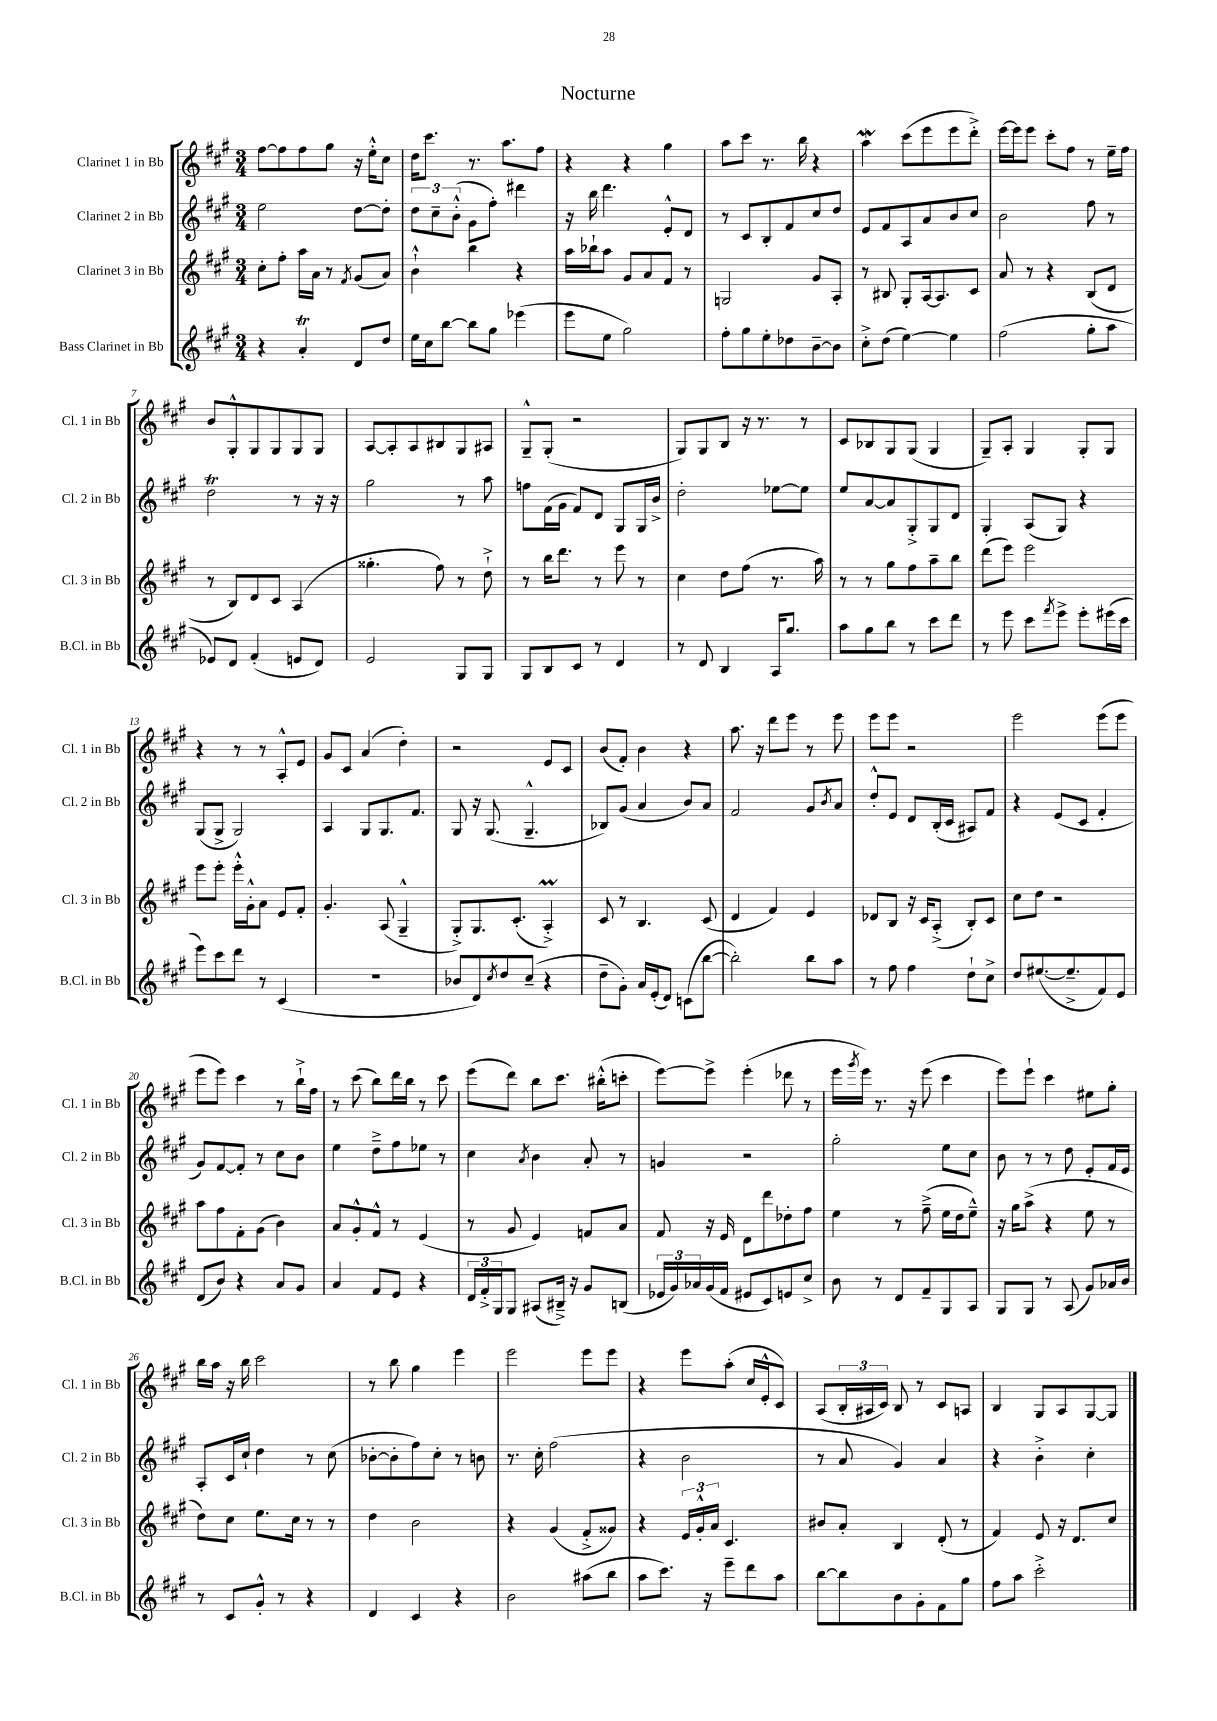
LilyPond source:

\header { title = "Nocturne" }
<<
\new StaffGroup <<
\new Staff = "s0" \with { instrumentName = "Clarinet 1 in Bb" shortInstrumentName = "Cl. 1 in Bb" } {
    \clef treble \key a \major \numericTimeSignature \time 3/4
    fis''8~ fis''8 fis''8 gis''8 r16 e''16-.-^ cis''8 |
    d''16 cis'''8. r8. a''8. fis''8 |
    r4 r4 gis''4 |
    a''8 cis'''8 r8. b''16 r4 |
    a''4\mordent cis'''8( e'''8 e'''8 d'''8-.->) |
    e'''16~ e'''16 e'''8 cis'''8-. fis''8 r8 e''16-- fis''16 |
    b'8 gis8-.-^ gis8 gis8 gis8 gis8 |
    a8~ a8-. a8 bis8 gis8 ais8 |
    gis8---^ gis8-.( r2 |
    gis8) gis8 b8 r16 r8. r8 |
    cis'8 bes8 gis8 gis8( gis4 |
    gis8--) a8-. gis4 gis8-. gis8 |
    r4 r8 r8 a8-.-^ e'8 |
    gis'8 cis'8 a'4( d''4-.) |
    r2 e'8 cis'8 |
    b'8( fis'8-.) b'4 r4 |
    a''8. r16 d'''8 e'''8 r8 e'''8 |
    e'''8 e'''8 r2 |
    e'''2 e'''8( e'''8 |
    e'''8 e'''8) cis'''4 r8 b''16-!-> fis''16 |
    r8 cis'''8( b''8) d'''16 b''16 r8 cis'''8 |
    e'''8( d'''8) b''8 cis'''8. bis''16-.-^( c'''8-. |
    e'''8~) e'''8-> e'''4-.( des'''8 r8 |
    e'''16 \acciaccatura { gis'''8 } e'''16) r8. r16 e'''8( cis'''4 |
    e'''8) e'''8-! cis'''4 eis''8 gis''8-. |
    b''16 a''16 r16 b''16 cis'''2 |
    r8 b''8 gis''4 e'''4 |
    e'''2 e'''8 e'''8 |
    r4 e'''8 a''8-.( cis''16 e'16-.-^ cis'8) |
    a8( \tuplet 3/2 { b16-. ais16 cis'16) } b8 r8 cis'8 a8 |
    b4 gis8 a8 gis8~ gis8 \bar "|." |
}
\new Staff = "s1" \with { instrumentName = "Clarinet 2 in Bb" shortInstrumentName = "Cl. 2 in Bb" } {
    \clef treble \key a \major \numericTimeSignature \time 3/4
    e''2 d''8~ d''8-. |
    \tuplet 3/2 { d''8 cis''8-- b'8-.-^( } gis'8 fis''8-.) dis'''4 |
    r16 b''16 d'''4. e'8-.-^ d'8 |
    r8 cis'8 b8-. fis'8 cis''8 d''8 |
    e'8 fis'8 a8 a'8 b'8 cis''8 |
    b'2 fis''8 r8 |
    d''2\trill r8 r16 r16 |
    gis''2 r8 a''8 |
    f''8 fis'16( gis'16 fis'8) d'8 gis8 gis16 b'16-> |
    d''2-. ees''8~ ees''8 |
    e''8 a'8~ a'8 gis8-.-> gis8 d'8 |
    gis4-. a8( gis8) r4 |
    gis8( gis8-> gis2) |
    a4 gis8 gis8. fis'8. |
    gis8 r16 gis8.( gis4.---^ |
    bes8) gis'8( a'4 b'8) a'8 |
    fis'2 gis'8 \acciaccatura { b'8 } a'8 |
    d''8-.-^ e'8 d'8 b16-.( cis'16 ais8) fis'8 |
    r4 e'8( cis'8 fis'4-. |
    gis'8) fis'8~ fis'8-. r8 cis''8 b'8 |
    e''4 d''8---> fis''8 ees''8 r8 |
    cis''4 \acciaccatura { a'8 } b'4 a'8-. r8 |
    g'4 r2 |
    gis''2-. e''8 cis''8 |
    b'8 r8 r8 d''8 e'8-. fis'16 e'16 |
    a8-. cis'16 cis''16-! d''4 r8 cis''8( |
    bes'8~-. bes'8-. fis''8) cis''8-. r8 b'8 |
    r8. cis''16-. fis''2( |
    r4 b'2 |
    r8 a'8 gis'4) a'4 |
    r4 b'4-.-> cis''4-. \bar "|." |
}
\new Staff = "s2" \with { instrumentName = "Clarinet 3 in Bb" shortInstrumentName = "Cl. 3 in Bb" } {
    \clef treble \key a \major \numericTimeSignature \time 3/4
    cis''8-. fis''8-. a''16 a'16 r8 \acciaccatura { fis'8 } gis'8( a'8) |
    b'4-!-^ b''4 r4 |
    a''16 bes''16-! a''8 gis'8 a'8 fis'8 r8 |
    g2 gis'8 a8-. |
    r8 bis8 gis8-. a16~ a8. cis'8 |
    a'8 r8 r4 b8( d'8 |
    r8 b8) d'8 cis'8 a4( |
    gisis''4.-. fis''8) r8 d''8-!-> |
    r8 b''16 d'''8. r8 e'''8 r8 |
    cis''4 d''8 fis''8( r8. a''16) |
    r8 r8 gis''8 fis''8 a''8-- b''8 |
    d'''8( e'''8) e'''2 |
    e'''8 e'''8-. e'''16-.-^ gis'16-.-^ a'8 e'8 fis'8-. |
    gis'4.-. a8( gis4---^ |
    gis8-.->) gis8. cis'8.-.( a4-.->\prall) |
    cis'8 r8 b4. cis'8( |
    d'4 fis'4) e'4 |
    des'8 b8 r16 cis'16 a8-.->( b8-.) cis'8 |
    cis''8 d''8 r2 |
    a''8 fis''8 fis'8-. gis'8( b'4) |
    a'8 gis'8-.-^ fis'8-^ r8 e'4( |
    r8 gis'8 e'4) f'8 a'8 |
    fis'8 r16 e'16 d'8 d'''8 des''8-. fis''8 |
    e''4 r8 fis''8--->( e''16 d''16 e''8---^) |
    r16 gis''16 a''8->( r4 e''8 r8 |
    d''8) cis''8 e''8. cis''16 r8 r8 |
    d''4 b'2 |
    r4 gis'4( fis'8-.-> gisis'8) |
    r4 \tuplet 3/2 { e'16 gis'16-.-^ a'16 } cis'4. |
    bis'8 a'8-. b4 d'8-.( r8 |
    fis'4) e'8 r16 d'8. cis''8 \bar "|." |
}
\new Staff = "s3" \with { instrumentName = "Bass Clarinet in Bb" shortInstrumentName = "B.Cl. in Bb" } {
    \clef treble \key a \major \numericTimeSignature \time 3/4
    r4 a'4-.\trill d'8 d''8 |
    e''16 cis''16 b''8~ b''8 gis''8 ees'''4( |
    e'''8 e''8 gis''2) |
    fis''8-. gis''8 e''8-. des''8 b'8~-- b'8 |
    cis''8-.-> d''8( e''4~) e''4 |
    fis''2( gis''8-. a''8 |
    ees'8) d'8 fis'4-.( e'8 d'8) |
    e'2 gis8 gis8 |
    gis8 b8 cis'8 r8 d'4 |
    r8 d'8 b4 a16 gis''8. |
    a''8 gis''8 b''8 r8 cis'''8 d'''8 |
    r8 e'''8 cis'''8 \acciaccatura { fis'''8 } e'''8-> e'''8-. eis'''16( cis'''16 |
    e'''8) cis'''8 d'''8 r8 cis'4( |
    R2. |
    bes'8 d'8) \acciaccatura { cis''8 } d''8 cis''8--( r4 |
    d''8-- gis'8-.) a'16 e'16-.( d'8) c'8( b''8~ |
    b''2-.) b''8 a''8 |
    r8 fis''8 fis''4 d''8-! cis''8-> |
    d''8 eis''8.~( eis''8.---> fis'8) e'8 |
    d'8( b'8) r4 a'8 gis'8 |
    a'4 fis'8 e'8 r4 |
    \tuplet 3/2 { d'16 fis'16-.-> gis16 } gis8 ais8( bis16--->) r16 gis'8 b8( |
    \tuplet 3/2 { ees'16 gis'16) aes'16 } gis'16( fis'16 eis'8 cis'8) e'8 cis''8-> |
    b'8 r8 d'8 fis'8-- gis8 a8 |
    gis8 gis8 r8 a8( gis'8) aes'16 b'16 |
    r8 cis'8 gis'8-.-^ r8 r4 |
    d'4 cis'4 r4 |
    b'2 ais''8( b''8 |
    a''8 cis'''8.) r16 e'''8-- d'''8 a''8 |
    b''8~ b''8 b'8 gis'8-. fis'8 gis''8 |
    fis''8 a''8 cis'''2-.-> \bar "|." |
}
>>
>>
